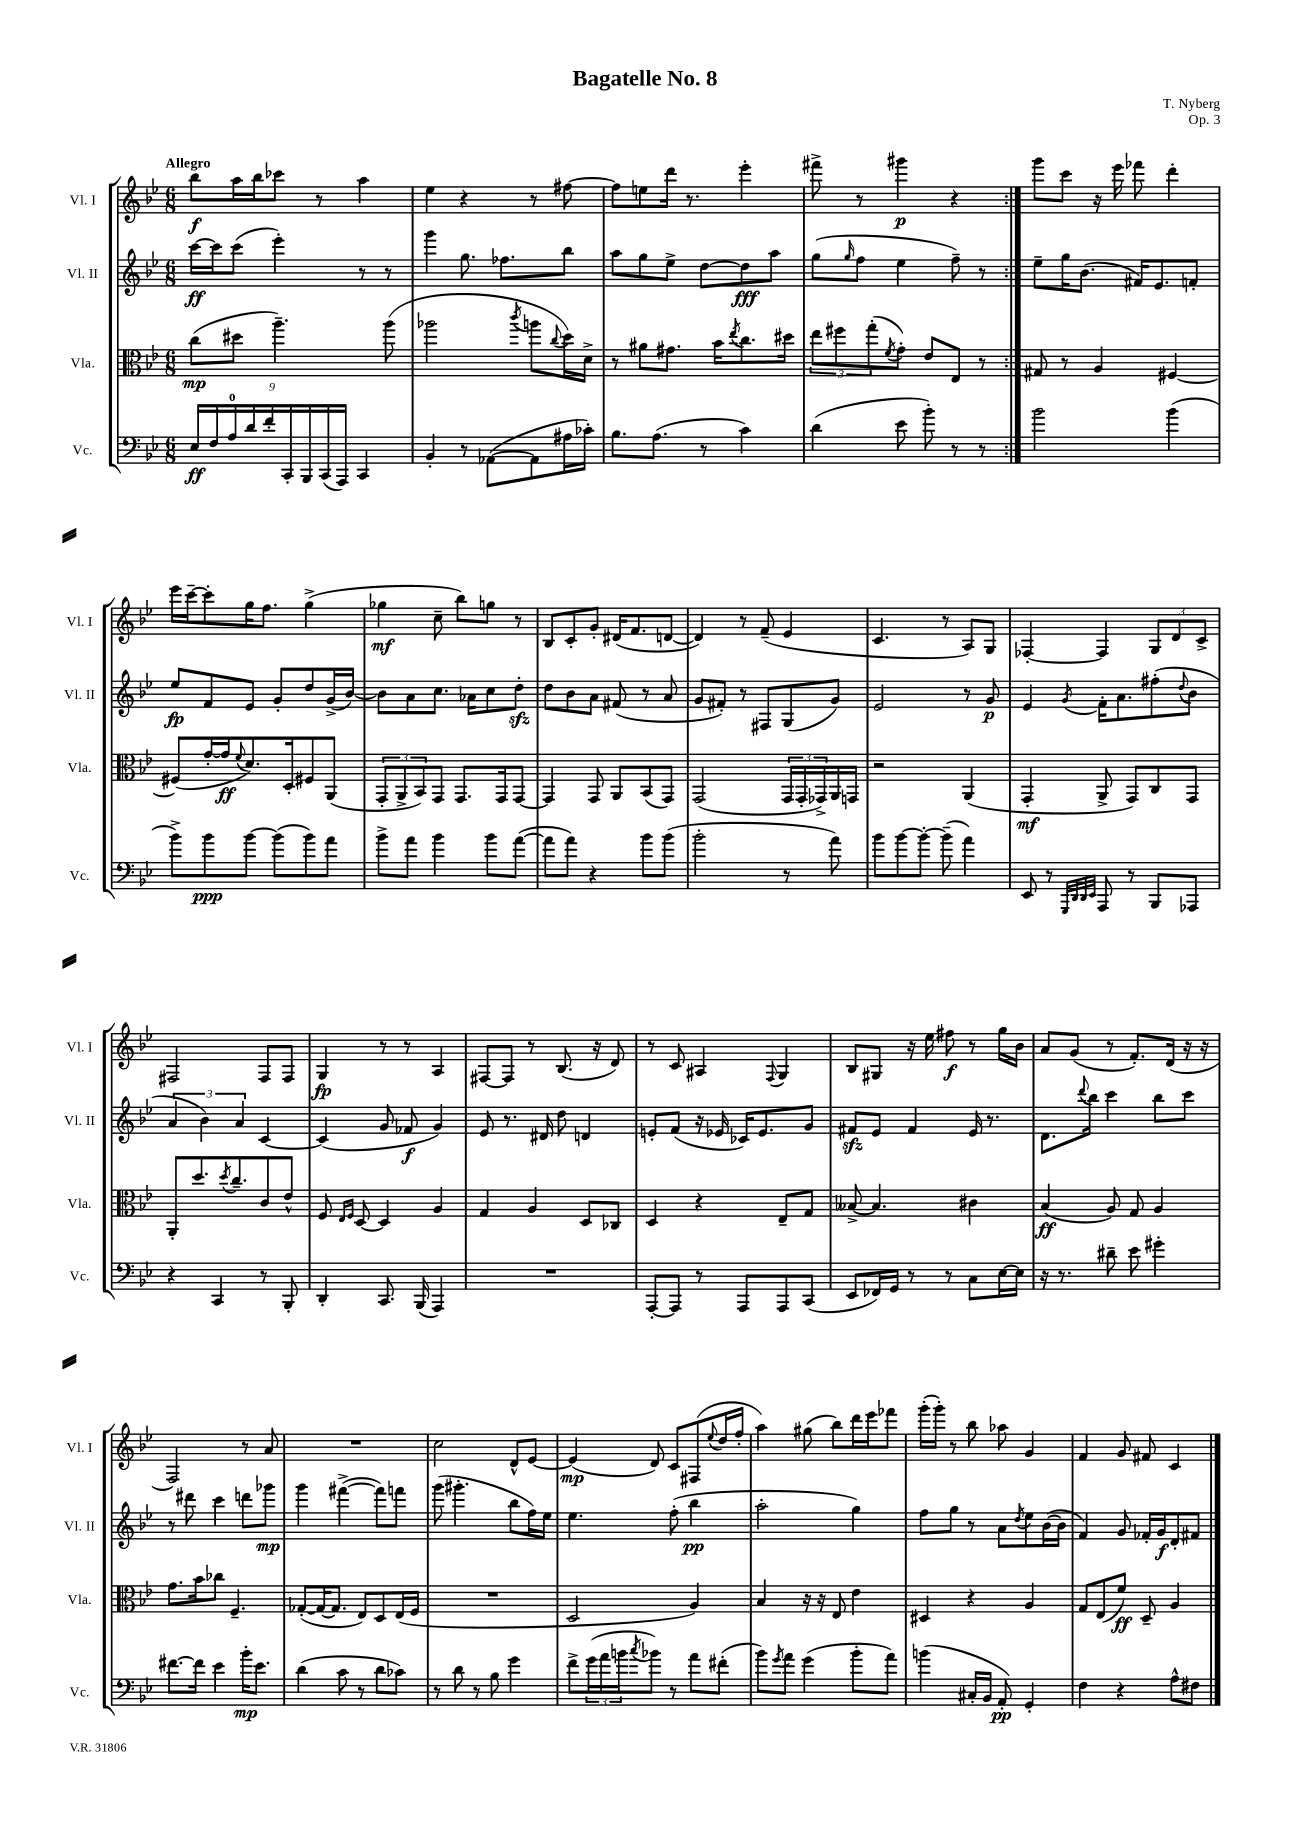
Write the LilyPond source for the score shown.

\header { title = "Bagatelle No. 8" composer = "T. Nyberg" opus = "Op. 3" }
<<
\new StaffGroup <<
\new Staff = "s0" \with { instrumentName = "Vl. I" shortInstrumentName = "Vl. I" } {
    \clef treble \key bes \major \numericTimeSignature \time 6/8 \tempo "Allegro"
    \repeat volta 2 { bes''8\f a''16 bes''16 ces'''8 r8 a''4 |
    ees''4 r4 r8 fis''8~ |
    fis''8 e''8 d'''16 r8. ees'''4-. |
    fis'''8-> r8 gis'''4\p r4 | }
    g'''8 c'''8 r16 ees'''16 fes'''8 d'''4-. |
    ees'''16 c'''16~-- c'''8-. g''16 f''8. g''4->( |
    ges''4\mf c''8-- bes''8) g''8 r8 |
    bes8 c'8-. g'8-. dis'16( f'8. d'8~ |
    d'4) r8 f'8--( ees'4 |
    c'4. r8 a8) g8 |
    fes4~-. fes4 \tuplet 3/2 { g8 d'8 c'8-> } |
    fis2 fis8 fis8 |
    g4\fp r8 r8 a4 |
    fis8~ fis8 r8 bes8.( r16 d'8) |
    r8 c'8 ais4 \appoggiatura { f8 } g4 |
    bes8 gis8 r16 ees''16 fis''8\f r8 g''16 bes'16 |
    a'8 g'8( r8 f'8.-.) d'16( r16 r16 |
    f2) r8 a'8 |
    R2. |
    c''2 d'8-^ ees'8~ |
    ees'4\mp( d'8) c'8 fis8( \appoggiatura { ees''8 } d''16 f''16-. |
    a''4) gis''8( bes''8) d'''16 ees'''16 fes'''8 |
    g'''16-.( g'''16-.) r8 bes''8 aes''8 g'4 |
    f'4 g'8 fis'8 c'4 \bar "|." |
}
\new Staff = "s1" \with { instrumentName = "Vl. II" shortInstrumentName = "Vl. II" } {
    \clef treble \key bes \major \numericTimeSignature \time 6/8
    \repeat volta 2 { c'''16~\ff c'''16 c'''8( ees'''4-.) r8 r8 |
    g'''4 g''8. fes''8. bes''8 |
    a''8 g''8 ees''8-> d''8~ d''8\fff a''8 |
    g''8( \grace { g''16 } f''8 ees''4 f''8--) r8 | }
    ees''8-- g''16 bes'8.( fis'16) ees'8. f'8-. |
    ees''8\fp f'8 ees'8 g'8-. d''8 g'16->( bes'16~) |
    bes'8 a'8 c''8. aes'16 c''8 d''8-.\sfz |
    d''8 bes'8 a'8 fis'8( r8 a'8 |
    g'8 fis'8-.) r8 fis8 g8( g'8) |
    ees'2 r8 g'8\p |
    ees'4 \acciaccatura { g'8 } f'16-. a'8. fis''8-.( \appoggiatura { d''8 } bes'8 |
    \tuplet 3/2 { a'4 bes'4) a'4 } c'4~ |
    c'4( g'8 fes'8\f g'4) |
    ees'8 r8. dis'16 d''8 d'4 |
    e'8-. f'8( r16 ees'16 ces'16) ees'8. g'8 |
    fis'8\sfz ees'8 fis'4 ees'16 r8. |
    d'8. \appoggiatura { d'''8 } bes''16 c'''4 bes''8 c'''8 |
    r8 dis'''8 c'''4 d'''8 ges'''8\mp |
    g'''4 fis'''4~->( fis'''8) f'''8 |
    g'''8( gis'''4.-. bes''8 f''16) ees''16 |
    ees''4. f''8-.( bes''4\pp |
    a''2-. g''4) |
    f''8 g''8 r8 a'8 \acciaccatura { d''8 } ees''8 bes'16~( bes'16 |
    f'4) g'8 fes'16-. g'16\f d'8-. fis'8 \bar "|." |
}
\new Staff = "s2" \with { instrumentName = "Vla." shortInstrumentName = "Vla." } {
    \clef alto \key bes \major \numericTimeSignature \time 6/8
    \repeat volta 2 { c''8\mp( dis''8 a''4.--) a''8( |
    aes''2 \acciaccatura { c'''8 } a''8 \appoggiatura { c''8 } d''16) d'16-> |
    r8 ais'8 gis'8. bes'16 \acciaccatura { ees''8 } c''8. dis''16 |
    \tuplet 3/2 { ees''8 fis''8 g''8-.( } \acciaccatura { f'8 } g'8-.) ees'8 ees8 r8 | }
    gis8 r8 a4 fis4~ |
    fis8( g'16~-. g'16\ff \appoggiatura { f'8 } d'8.) d16-. fis8 a,8( |
    \tuplet 3/2 { g,8-. a,8-> bes,8) } g,8 g,8. g,16 g,8~ |
    g,4 g,8 a,8 bes,8( g,8) |
    g,2( \tuplet 3/2 { g,16 g,16-. ges,16->) } a,16 g,16 |
    r2 a,4( |
    g,4-.\mf a,8-> g,8) c8 g,8 |
    a,8-. d''8. \acciaccatura { d''8 } c''8.-- c'8 ees'8-^ |
    f8 \grace { ees16 f16 } d8~ d4 a4 |
    g4 a4 d8 ces8 |
    d4 r4 ees8-- g8 |
    beses8~-> beses4. cis'4 |
    bes4\ff( a8) g8 a4 |
    g'8. bes'16 ces''8 f4.-- |
    ges8~-.( ges16~ ges8. ees8) d8 ees16( f16 |
    R2. |
    d2 a4) |
    bes4 r16 r16 ees8 ees'4 |
    dis4 r4 a4 |
    g8 ees8( f'8\ff) d8-- a4 \bar "|." |
}
\new Staff = "s3" \with { instrumentName = "Vc." shortInstrumentName = "Vc." } {
    \clef bass \key bes \major \numericTimeSignature \time 6/8
    \repeat volta 2 { \tuplet 9/8 { ees16\ff f16 a16-0 d'16 f'16-. c,16-. bes,,16 c,16( a,,16) } c,4 |
    bes,4-. r8 aes,8~( aes,8 ais16 ces'16-.) |
    bes8. a8.( r8 c'4) |
    d'4( ees'8 bes'8-.) r8 r8 | }
    bes'2 bes'4( |
    bes'8->) bes'8\ppp bes'8~ bes'8( bes'8) a'8 |
    bes'8-> a'8 bes'4 bes'8 a'8~( |
    a'8 a'8) r4 bes'8 bes'8( |
    bes'2-. r8 a'8) |
    bes'8 bes'8~ bes'8~-. bes'8--( a'4) |
    ees,8 r8 \grace { g,,32 d,32 d,32 ees,32 } a,,8 r8 bes,,8 aes,,8 |
    r4 c,4 r8 bes,,8-. |
    d,4-. c,8. bes,,16( a,,4) |
    R2. |
    a,,8~-. a,,8 r8 a,,8 a,,8 c,8( |
    ees,8 fes,16) g,16 r8 r8 c8 ees16~ ees16 |
    r16 r8. dis'8-- ees'8 gis'4-. |
    fis'8.~ fis'16 ees'4 bes'16-.\mp ees'8. |
    d'4( c'8 r8 d'8 ces'8) |
    r8 d'8 r8 bes8 g'4 |
    f'8-> \tuplet 3/2 { g'16( a'16 b'16 } \acciaccatura { c''8 } bes'8) r8 a'8 fis'8-.( |
    bes'8) \acciaccatura { g'8 } a'8 g'4( bes'8-. a'8) |
    b'4( cis16-. bes,16 a,8-.\pp) g,4-. |
    f4 r4 a8-^ fis8 \bar "|." |
}
>>
>>
\layout { \context { \Score \remove "Bar_number_engraver" } }
